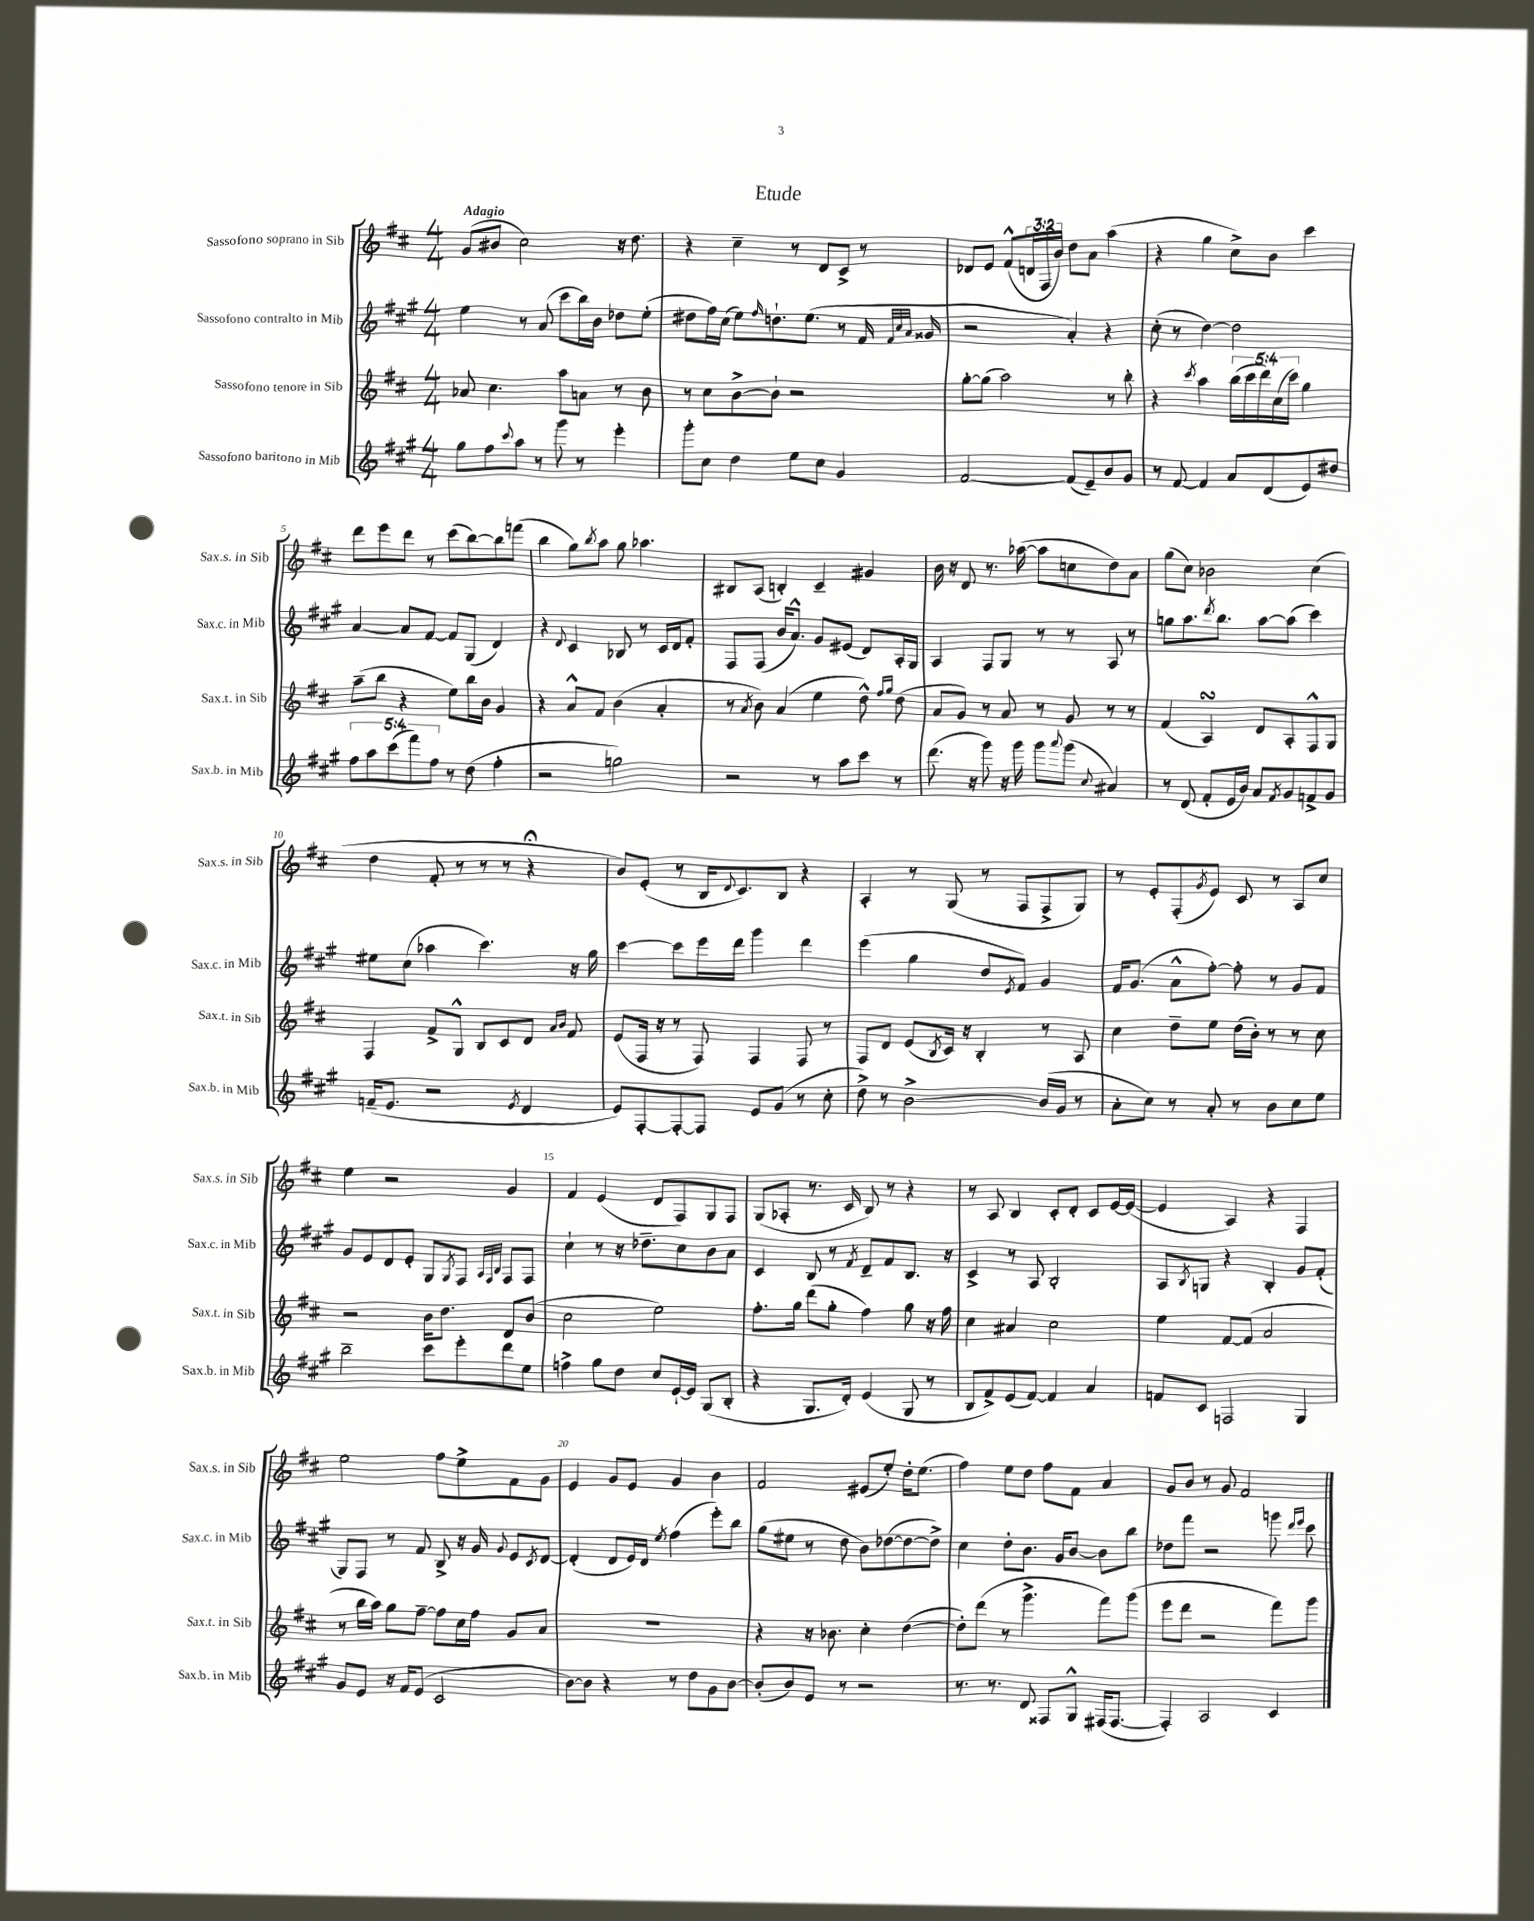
\header { title = "Etude" }
<<
\new StaffGroup <<
\new Staff = "s0" \with { instrumentName = "Sassofono soprano in Sib" shortInstrumentName = "Sax.s. in Sib" } {
    \clef treble \key d \major \numericTimeSignature \time 4/4 \override Staff.TupletNumber.text = #tuplet-number::calc-fraction-text \tempo "Adagio"
    g'8( bis'8 cis''2) r16 d''8. |
    r4 cis''4-- r8 d'8 cis'8-> r8 |
    des'8 e'8 fis'8-^( \tuplet 3/2 { d'16 fis16 b'16) } d''8 a'8 a''4( |
    r4 g''4 cis''8->) b'8 cis'''4 |
    d'''8 e'''8 d'''8 r8 cis'''8( b''8~) b''8 f'''8( |
    b''4 g''8) \acciaccatura { b''8 } a''8 g''8 aes''4. |
    bis8 a8( b4-.) cis'4-- gis'4 |
    b'16 r16 d'8 r8. aes''16~( aes''8 c''8 d''8) a'8 |
    g''8( cis''8) bes'2 cis''4( |
    d''4 fis'8-. r8 r8 r8 r4\fermata |
    b'8) e'8-.( r8 b16 \appoggiatura { d'8 } cis'8.) b8 r4 |
    a4-. r8 g8( r8 fis8 fis8-> g8) |
    r8 e'8-. fis8-.( \acciaccatura { g'8 } e'8) cis'8 r8 a8 cis''8 |
    e''4 r2 g'4 |
    fis'4 e'4( d'8 fis8) g8 fis8 |
    g8( aes8-. r8. cis'16 b8) r8 r4 |
    r8 a8 b4 cis'8-. d'8-. cis'8 e'16~ e'16~( |
    e'4 a4) r4 fis4 |
    e''2 fis''8 e''8-> fis'8 g'8 |
    e'4 g'8 e'8 g'4 b'4 |
    fis'2 eis'8( e''8-.) d''16-. e''8.( |
    fis''4) e''8 d''8 fis''8 fis'8 a'4 |
    g'8 b'8 r8 g'8 fis'2 \bar "|." |
}
\new Staff = "s1" \with { instrumentName = "Sassofono contralto in Mib" shortInstrumentName = "Sax.c. in Mib" } {
    \clef treble \key a \major \numericTimeSignature \time 4/4
    e''4 r8 a'8( cis'''8 b''16) b'16 des''8 e''8-.( |
    dis''8 fis''16) cis''16( e''8) \grace { fis''16 } d''8.-! e''8.( r8 fis'16 \grace { fis'32 cis''32 a'32 } gisis'16 |
    r2 a'4-.) r4 |
    cis''8-.( r8 d''4~) d''2 |
    a'4~ a'8 fis'8~ fis'8 gis8( d'4) |
    r4 \appoggiatura { d'8 } cis'4 bes8 r8 cis'16 d'16 fis'8-. |
    fis8 fis8( b'16 a'8.-^) gis'8 eis'8( d'8) a16-. gis16 |
    a4 fis8 gis8 r8 r8 a8 r8 |
    g''8 a''8. \acciaccatura { d'''8 } b''8. a''8~ a''8( cis'''4) |
    eis''8 cis''8( aes''4 cis'''4.) r16 gis''16 |
    cis'''4~ cis'''8 e'''16 d'''16 gis'''4 d'''4 |
    e'''4( gis''4 d''8 \acciaccatura { e'8 } fis'8) gis'4 |
    fis'16 gis'8.( a'8-^ fis''8~-.) fis''8-. r8 gis'8 fis'8 |
    gis'8 e'8 d'8 e'8-. gis8 \acciaccatura { gis8 } fis8 \grace { a32 fis32 b32 } fis8 fis8 |
    cis''4-! r8 r16 des''8.-- cis''8 b'8 a'8 |
    cis'4 b8 r8 \acciaccatura { fis'8 } d'8-- fis'8 b8. r16 |
    cis'4-> r8 a8 b2-. |
    a8 \acciaccatura { b8 } g8 r4 b4-. gis'8 fis'8-.( |
    gis8) fis8 r8 fis'8 b8-> r16 gis'16 \appoggiatura { gis'8 } e'8 \acciaccatura { cis'8 } d'8~ |
    d'4-.( d'8 e'16) d'16 \acciaccatura { e''8 } fis''4( e'''8-.) b''8 |
    gis''8( eis''8 r8 d''8 b'8) des''8~( des''8~ des''8->) |
    cis''4 d''8-. b'8. gis'16 b'8~ b'8 b''8 |
    des''8 fis'''8 r2 g'''8 \grace { d'''16 e'''16 } cis'''8 \bar "|." |
}
\new Staff = "s2" \with { instrumentName = "Sassofono tenore in Sib" shortInstrumentName = "Sax.t. in Sib" } {
    \clef treble \key d \major \numericTimeSignature \time 4/4 \override Staff.TupletNumber.text = #tuplet-number::calc-fraction-text
    aes'8 cis''4. a''8 a'8 r8 b'8 |
    r8 cis''8 b'8~-> b'8-! r2 |
    g''8~-. g''8( a''2) r8 b''8-. |
    r4 \acciaccatura { cis'''8 } a''4 \tuplet 5/4 { b''16( cis'''16 d'''16) cis''16( cis'''16) } g''4 |
    a''8--( b''8 r4 e''8) b''16 b'16 g'4 |
    r4 a'8-^ fis'8 b'4( a'4-. |
    r8 \acciaccatura { a'8 } b'8) a'4( e''4 d''8-^) \grace { fis''16 g''16 } d''8( |
    a'8 g'8) r8 a'8 r8 g'8 r8 r8 |
    fis'4( a4\turn) d'8 a8-. fis8-^ g8 |
    fis4 fis'8-> g8-^ b8 cis'8 d'8 \grace { a'16 b'16 } fis'8 |
    e'8( fis16 r16 r8 fis8) fis4 fis8 r8 |
    fis8 d'8 e'8( \acciaccatura { b8 } cis'16) r16 b4-. r8 a8 |
    cis''4 d''8-- e''8 d''16( b'16-.) r8 r8 cis''8 |
    r2 b'16 d''8. d'8 b'8( |
    cis''2 e''2) |
    fis''8.-. g''16 d'''8( g''8-. fis''4) g''8 r16 fis''16 |
    cis''4 ais'4 cis''2 |
    e''4 fis'8~ fis'8( a'2 |
    r8 b''16 a''16) g''8 fis''8~-- fis''8 cis''16 fis''16 g'8 a'8 |
    R1 |
    r4 r16 bes'8. cis''4-. d''4~( |
    d''8-.) d'''8( r8 g'''4.-> fis'''8) g'''8( |
    e'''8 d'''8 r2 fis'''8) g'''8 \bar "|." |
}
\new Staff = "s3" \with { instrumentName = "Sassofono baritono in Mib" shortInstrumentName = "Sax.b. in Mib" } {
    \clef treble \key a \major \numericTimeSignature \time 4/4 \override Staff.TupletNumber.text = #tuplet-number::calc-fraction-text
    gis''8 fis''8 \appoggiatura { cis'''8 } a''8 r8 gis'''8 r8 e'''4-. |
    gis'''8-. cis''8 d''4 e''8 cis''8 gis'4 |
    fis'2~ fis'8( e'8--) b'8 gis'8 |
    r8 fis'8~ fis'4 a'8 d'8( e'8) dis''8 |
    \tuplet 5/4 { fis''8 a''8 cis'''8( fis'''8) fis''8 } r8 d''8( fis''4-. |
    r2 g''2) |
    r2 r8 a''8 cis'''8 r8 |
    d'''8.( r16 gis'''8) r16 gis'''16 gis'''8 \appoggiatura { a'''8 } gis'''8( \appoggiatura { cis''8 } ais'4) |
    r8 d'8( fis'8-. e'16 b'16) a'8 \acciaccatura { fis'8 } gis'8 f'8-> gis'8 |
    f'16--( e'8. r2 \acciaccatura { e'8 } d'4 |
    e'8) fis8~-. fis8~-. fis8 e'8 gis'8( r8 cis''8-. |
    d''8->) r8 b'2~-> b'16( gis'16 r8 |
    a'8-. cis''8) r8 a'8-. r8 b'8 cis''8 e''8 |
    b''2-- cis'''8 e'''8-. d'''8 e''8 |
    f''4-> gis''8 d''8 cis''8 e'16~-! e'16 gis8( b8-. |
    r4 gis8. d'16-.) e'4( gis8 r8 |
    b8 fis'8->) e'8( fis'8~) fis'4 a'4 |
    f'8 cis'8 f2 gis4 |
    gis'8 e'8 r16 fis'16 e'8( cis'2 |
    b'8~) b'8 r4 r8 d''8 gis'8 b'8~ |
    b'8-.( b'8) e'8 r8 r2 |
    r8. r8. d'8 fisis8 gis8-^ fis16( fis8.~ |
    fis4-.) a2 cis'4 \bar "|." |
}
>>
>>
\layout { \context { \Score \override BarNumber.break-visibility = ##(#f #t #t) barNumberVisibility = #(every-nth-bar-number-visible 5) } }
